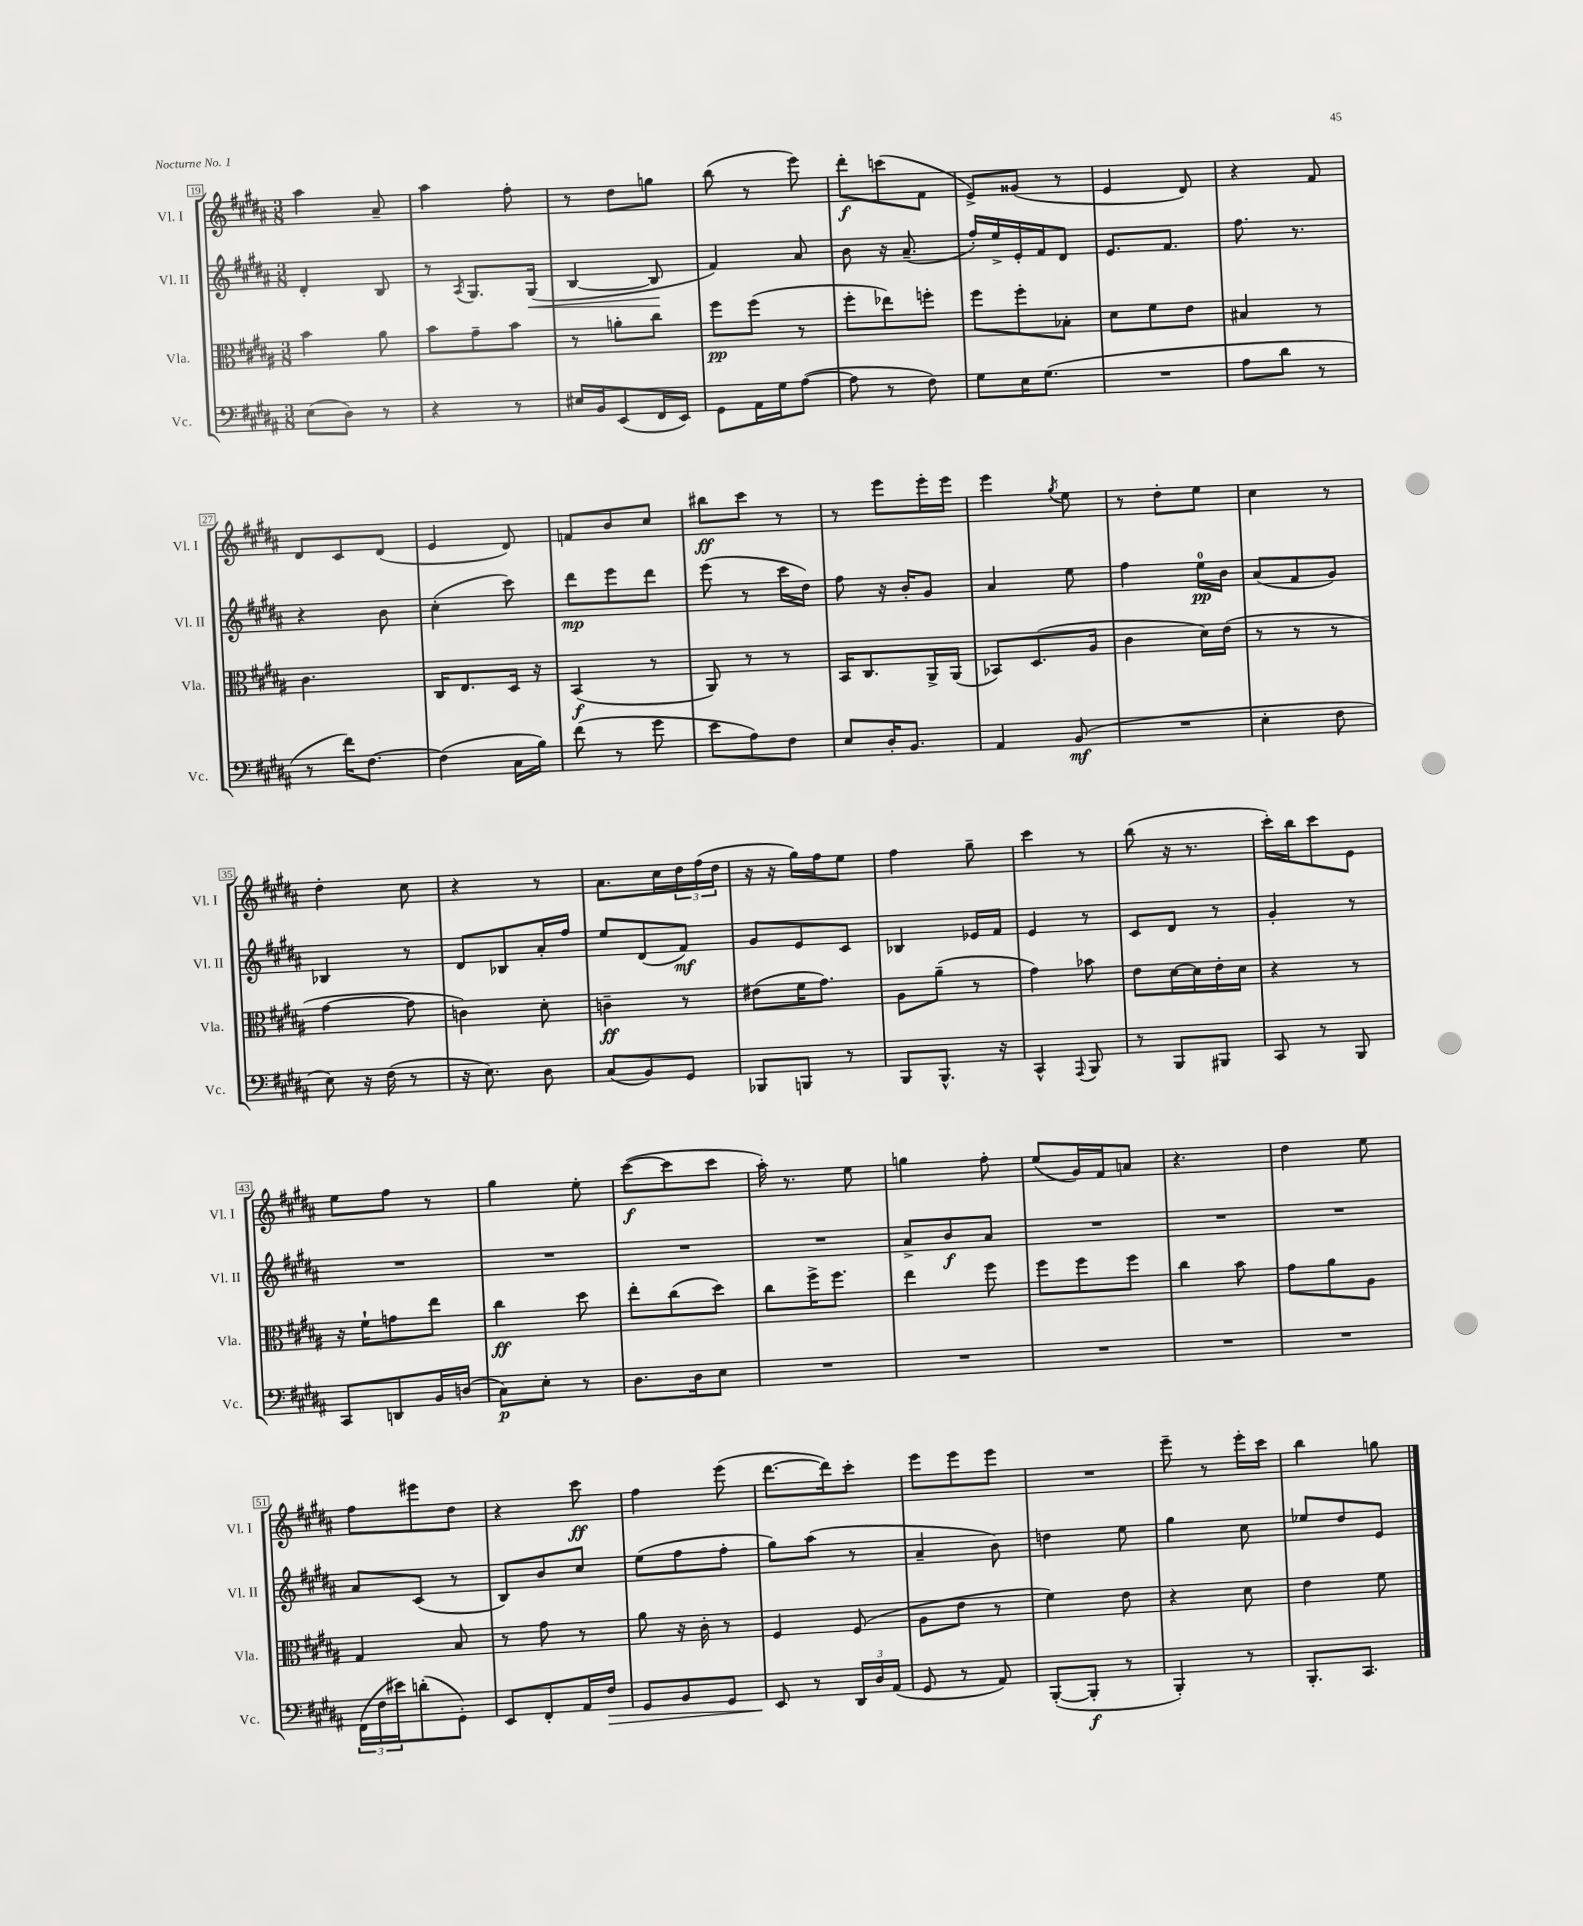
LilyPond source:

<<
\new StaffGroup <<
\new Staff = "s0" \with { instrumentName = "Vl. I" shortInstrumentName = "Vl. I" } {
    \clef treble \key b \major \numericTimeSignature \time 3/8
    ais''4 ais'8-- |
    ais''4 fis''8-. |
    r8 dis''8 g''8 |
    b''8( r8 e'''8) |
    dis'''8-.\f c'''8( fis'8 |
    e'8->) gisis'8( r8 |
    e'4 dis'8) |
    r4 fis'8 |
    dis'8 cis'8 dis'8( |
    e'4 dis'8) |
    f'8 b'8 cis''8 |
    bis''8\ff cis'''8 r8 |
    r8 e'''8 e'''16-. e'''16 |
    e'''4 \acciaccatura { gis''8 } e''8 |
    r8 dis''8-. e''8 |
    cis''4 r8 |
    dis''4-. cis''8 |
    r4 r8 |
    ais'8. cis''16 \tuplet 3/2 { dis''16 fis''16( dis''16 } |
    r16 r16 gis''16) fis''16 e''8 |
    fis''4 gis''8-- |
    cis'''4 r8 |
    b''8( r16 r8. |
    cis'''16-.) b''16 cis'''8 e'8 |
    e''8 fis''8 r8 |
    gis''4 e''8-. |
    cis'''8~\f( cis'''8 cis'''8 |
    ais''16-.) r8. e''8 |
    g''4 fis''8-. |
    e''8( gis'16) fis'16 a'8 |
    r4. |
    dis''4 e''8 |
    fis''8 eis'''8 dis''8 |
    r4 cis'''8\ff |
    fis''4 e'''8( |
    dis'''8.~ dis'''16) cis'''8-. |
    e'''8 e'''8 e'''8 |
    R4. |
    e'''8-- r8 e'''16-. cis'''16 |
    b''4 g''8 \bar "|." |
}
\new Staff = "s1" \with { instrumentName = "Vl. II" shortInstrumentName = "Vl. II" } {
    \clef treble \key b \major \numericTimeSignature \time 3/8
    dis'4-. b8 |
    r8 \acciaccatura { ais8 } gis8. gis16\<( |
    b4~ b8\! |
    fis'4) ais'8 |
    b'8 r16 ais'8.--( |
    fis''16-.) e''16-> e'16-. fis'16 dis'8 |
    e'8. fis'8. |
    fis''8. r8. |
    r4 b'8 |
    cis''4-.( cis'''8) |
    dis'''8\mp e'''8 dis'''8 |
    e'''8( r8 cis'''16 dis''16) |
    fis''8 r16 b'16-. gis'8 |
    ais'4 e''8 |
    fis''4 e''16-0\pp b'16 |
    ais'8( fis'8 gis'8) |
    bes4 r8 |
    dis'8 bes8 ais'16-. fis''16 |
    e''8 dis'8( fis'8\mf) |
    gis'8 e'8 cis'8 |
    bes4 ees'16 fis'16 |
    e'4 r8 |
    cis'8 dis'8 r8 |
    gis'4-. r8 |
    R4. |
    R4. |
    R4. |
    R4. |
    ais'8-> b'8\f ais'8 |
    R4. |
    R4. |
    R4. |
    ais'8 cis'8( r8 |
    b8) b'8 cis''8 |
    e''8( fis''8 fis''8-. |
    gis''8) ais''8( r8 |
    ais'4-- b'8) |
    d''4 e''8 |
    gis''4 cis''8 |
    ees''8 dis''8 e'8 \bar "|." |
}
\new Staff = "s2" \with { instrumentName = "Vla." shortInstrumentName = "Vla." } {
    \clef alto \key b \major \numericTimeSignature \time 3/8
    b'4 ais'8 |
    b'8 gis'8-- b'8 |
    r8 a'8-. cis''8 |
    fis''8\pp fis''8( r8 |
    fis''8-. ees''8) f''8-. |
    fis''8 fis''8-. bes8-. |
    dis'8 fis'8 e'8 |
    bis4 r8 |
    cis'4. |
    cis16 e8. dis16 r16 |
    b,4\f( r8 |
    ais,8) r8 r8 |
    b,16 cis8. ais,16-> ais,16( |
    bes,8) dis8.( ais16 |
    cis'4 dis'16) e'16( |
    r8 r8 r8 |
    gis'4~ gis'8 |
    c'4) dis'8-. |
    c'4--\ff r8 |
    eis'8( fis'16 gis'8.) |
    ais8 ais'8--( r8 |
    gis'4) bes'8 |
    e'8 dis'16~ dis'16 e'16-. dis'16 |
    r4 r8 |
    r16 fis'16-! g'8 e''8 |
    cis''4\ff dis''8 |
    e''8-. cis''8( dis''8) |
    cis''8 fis''16-> fis''8. |
    e''4 fis''8 |
    fis''8 fis''8 fis''8 |
    cis''4 b'8 |
    gis'8 ais'8 ais8 |
    gis4 b8 |
    r8 gis'8 r8 |
    ais'8 r16 cis'16-. r8 |
    fis4 fis8( |
    ais8 e'8 r8 |
    fis'4) e'8 |
    r4 dis'8 |
    e'4 fis'8 \bar "|." |
}
\new Staff = "s3" \with { instrumentName = "Vc." shortInstrumentName = "Vc." } {
    \clef bass \key b \major \numericTimeSignature \time 3/8
    e8( dis8) r8 |
    r4 r8 |
    eis16 b,16 e,8( fis,16 e,16) |
    gis,8 ais,16 gis16 ais8~( |
    ais8 r8 fis8) |
    gis8 e16 gis8.( |
    R4. |
    ais8 dis'8 r8 |
    r8 fis'16) fis8.~ |
    fis4( cis16 b16) |
    fis'8( r8 gis'8 |
    e'8 ais8) fis8 |
    e8 dis16-. b,8. |
    ais,4 b,8\mf( |
    R4. |
    e4-. fis8 |
    e8) r16 fis16( r8 |
    r16 e8.) dis8 |
    cis8( b,8) gis,8 |
    bes,,8 b,,8 r8 |
    b,,8 b,,8.-^ r16 |
    cis,4-^ \appoggiatura { ais,,8 } b,,8 |
    r8 b,,8 bis,,8 |
    cis,8 r8 b,,8 |
    cis,8 d,8 b,16 d16( |
    cis8\p) e8-. r8 |
    dis8. dis16 e8 |
    R4. |
    R4. |
    R4. |
    R4. |
    R4. |
    \tuplet 3/2 { fis,16( fis16 eis'16) } d'8-.( gis,8-.) |
    e,8 fis,8-. ais,16 fis16\> |
    gis,8 b,8 gis,8 |
    e,8\! r8 \tuplet 3/2 { dis,16 dis16 ais,16( } |
    gis,8 r8 ais,8) |
    b,,8~-.( b,,8-.\f r8 |
    b,,4-.) r8 |
    b,,8.-. cis,8. \bar "|." |
}
>>
>>
\layout { \context { \Score currentBarNumber = #19 \override BarNumber.stencil = #(make-stencil-boxer 0.1 0.3 ly:text-interface::print) } }
